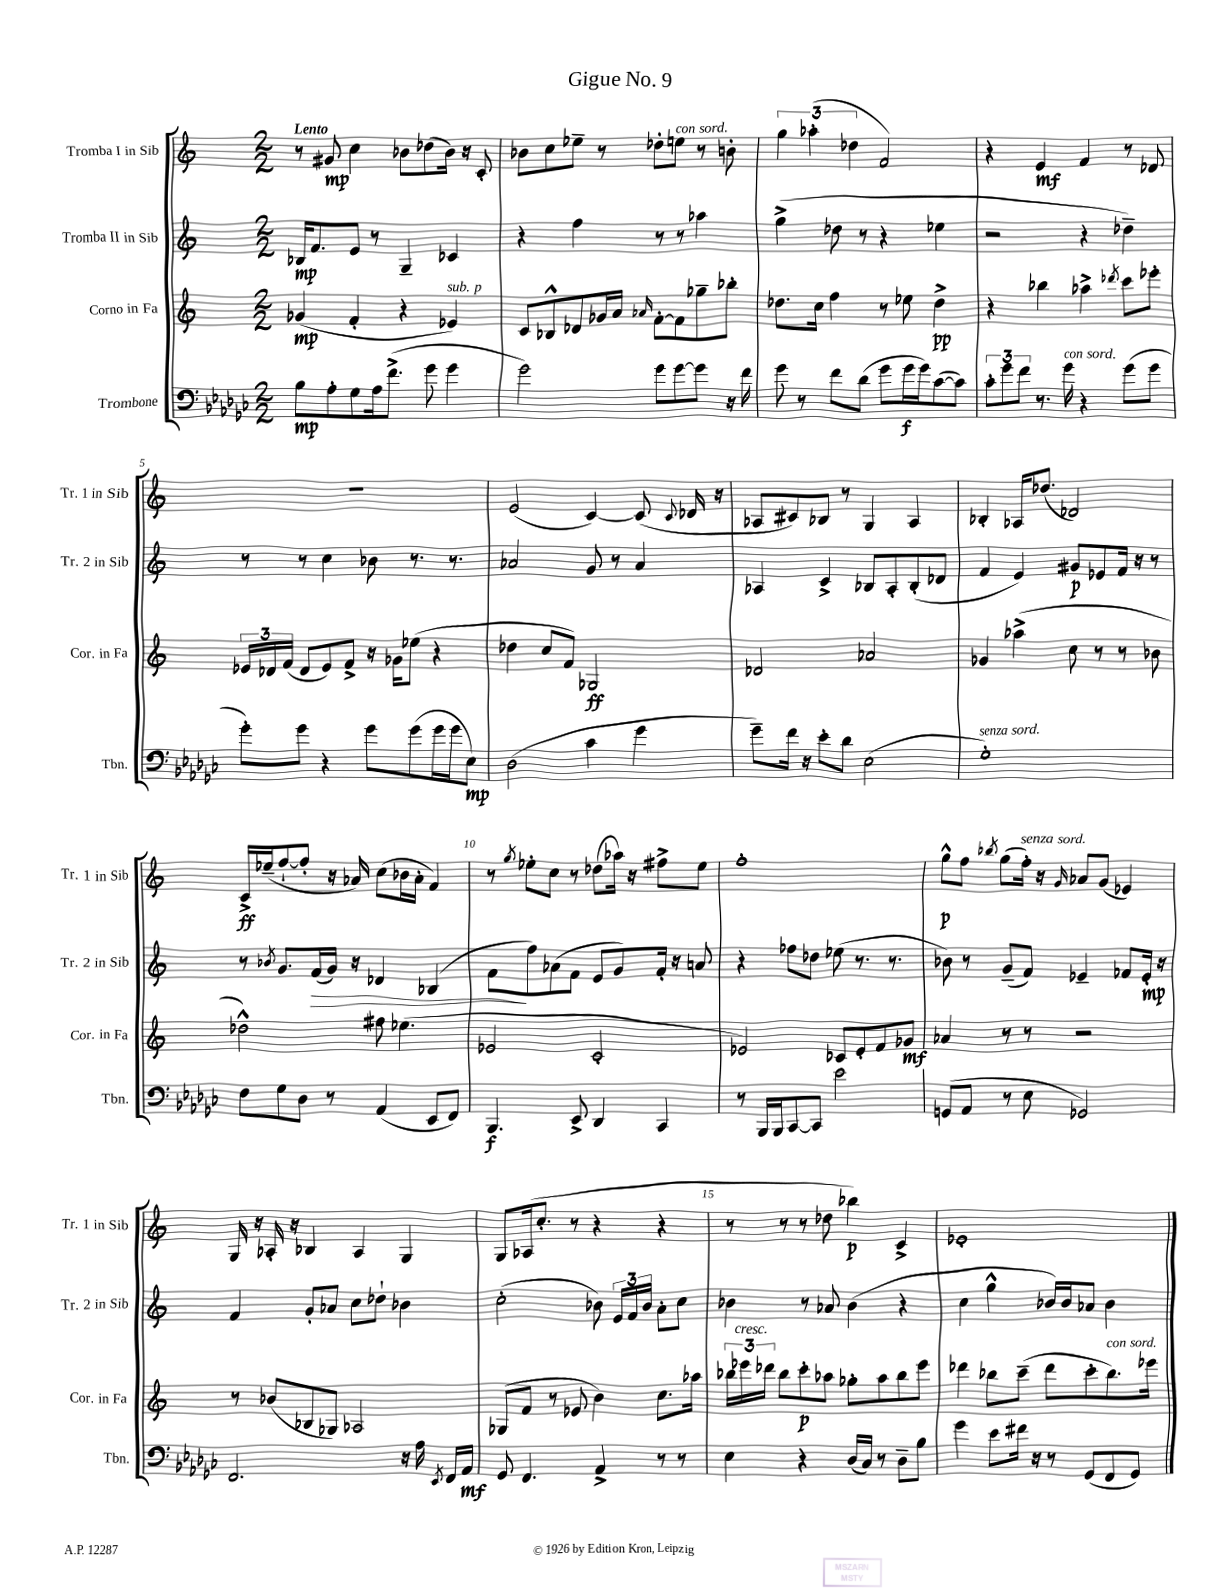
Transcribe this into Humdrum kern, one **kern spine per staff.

**kern	**dynam	**kern	**dynam	**kern	**dynam	**kern	**dynam
*part4	*part4	*part3	*part3	*part2	*part2	*part1	*part1
*staff4	*staff4	*staff3	*staff3	*staff2	*staff2	*staff1	*staff1
*I"Trombone	*	*I"Corno in Fa	*	*I"Tromba II in Sib	*	*I"Tromba I in Sib	*
*I'Tbn.	*	*I'Cor. in Fa	*	*I'Tr. 2 in Sib	*	*I'Tr. 1 in Sib	*
*clefF4	*	*clefG2	*	*clefG2	*	*clefG2	*
*k[b-e-a-d-g-c-]	*	*k[]	*	*k[]	*	*k[]	*
*M2/2	*	*M2/2	*	*M2/2	*	*M2/2	*
=1	=1	=1	=1	=1	=1	=1	=1
!	!	!	!	!	!	!LO:TX:a:B:t=Lento	!
8B-\L	mp	(4g-X/	mp	16B-X/KL	mp	8r	.
.	.	.	.	8.f/	.	.	.
8A-'\	.	.	.	.	.	8g#X/	mp
8G-\	.	4f'/	.	8e/J	.	4cc\	.
16A-\k	.	.	.	8r	.	.	.
(8.f^\J	.	.	.	.	.	.	.
.	.	4r	.	4G~/	.	8b-X\L	.
8g-\	.	.	.	.	.	(8dd-X\	.
!	!	!LO:TX:a:i:t=sub. p	!	!	!	!	!
4g-\	.	4e-X/)	.	4c-X/	.	16b-\Jk)	.
.	.	.	.	.	.	16r	.
.	.	.	.	.	.	8c'/	.
=2	=2	=2	=2	=2	=2	=2	=2
2g-\)	.	8c/L	.	4r	.	8b-X\L	.
.	.	8B-X^^/	.	.	.	8cc\	.
.	.	8d-X/	.	4ff\	.	8ee-X~\J	.
.	.	16g-X/L	.	.	.	8r	.
.	.	16a/JJ	.	.	.	.	.
.	.	16qqa-X/	.	.	.	.	.
8g-\L	.	[8f'\L	.	8r	.	8dd-X'\L	.
!	!	!	!	!	!	!LO:TX:a:i:t=con sord.	!
[8g-\	.	8f\]	.	8r	.	8een\J	.
8g-\J]	.	8gg-X~\	.	4aa-X\	.	8r	.
16r	.	8bb-X'\J	.	.	.	8bn'\	.
16f\	.	.	.	.	.	.	.
=3	=3	=3	=3	=3	=3	=3	=3
8g-\	.	8.dd-X\L	.	(4gg^\	.	6gg\	.
8r	.	.	.	.	.	.	.
.	.	.	.	.	.	(6aa-X'\	.
.	.	16cc\Jk	.	.	.	.	.
8f\L	.	4ff\	.	8dd-X\	.	.	.
.	.	.	.	.	.	6dd-X\	.
(8d-\J	.	.	.	8r	.	.	.
8g-\L	.	8r	.	4r	.	2f/)	.
16g-\L	f	8ee-X\	.	.	.	.	.
16g-\J)	.	.	.	.	.	.	.
([8c-\	.	4dd-^\	pp	4ee-X\	.	.	.
8c-\J])	.	.	.	.	.	.	.
=4	=4	=4	=4	=4	=4	=4	=4
12c-'\L	.	4r	.	2r	.	4r	.
12g-\	.	.	.	.	.	.	.
12f\J	.	.	.	.	.	.	.
8.r	.	4bb-X\	.	.	.	4e/	mf
!LO:TX:a:i:t=con sord.	!	!	!	!	!	!	!
16g-\	.	.	.	.	.	.	.
4r	.	4aa-X^\	.	4r	.	4f/	.
.	.	8qddd-X/	.	.	.	.	.
(8g-\L	.	8ccc\L	.	4dd-X~\)	.	8r	.
8g-\J	.	8eee-X'\J	.	.	.	8d-X/	.
!!LO:LB:g=z
=5	=5	=5	=5	=5	=5	=5	=5
8g-'\L)	.	24e-X/LL	.	8r	.	1r	.
.	.	24d-X/	.	.	.	.	.
.	.	(24f/JJ	.	.	.	.	.
8g-\J	.	8d-/L	.	8r	.	.	.
4r	.	8e-/)	.	4cc\	.	.	.
.	.	8f^/J	.	.	.	.	.
8g-\L	.	16r	.	8b-X\	.	.	.
.	.	16g-X\KL	.	.	.	.	.
(8g-\	.	(8ee-X\J	.	8.r	.	.	.
16g-\L	.	4r	.	.	.	.	.
16g-\J	.	.	.	8.r	.	.	.
8E-\J)	mp	.	.	.	.	.	.
=6	=6	=6	=6	=6	=6	=6	=6
(2D-\	.	4dd-X\	.	2a-X/	.	(2e/	.
.	.	8cc/L	.	.	.	.	.
.	.	8f/J)	.	.	.	.	.
4c-\	.	2G-X/	ff	8g/	.	[4c/)	.
.	.	.	.	8r	.	.	.
4g-\	.	.	.	4a-/	.	(8c/]	.
.	.	.	.	.	.	8qqc/	.
.	.	.	.	.	.	16d-X/	.
.	.	.	.	.	.	16r	.
=7	=7	=7	=7	=7	=7	=7	=7
8g-~\L)	.	2d-X/	.	4A-X/	.	8A-X/L	.
16f\Jk	.	.	.	.	.	8c#X/)	.
16r	.	.	.	.	.	.	.
8e-'\L	.	.	.	4c^/	.	8B-X/J	.
8d-\J	.	.	.	.	.	8r	.
(2E-\	.	2a-X/	.	8B-X/L	.	4G/	.
.	.	.	.	8A-'/	.	.	.
.	.	.	.	(8B-'/	.	4A-/	.
.	.	.	.	8d-X/J	.	.	.
=8	=8	=8	=8	=8	=8	=8	=8
!LO:TX:a:i:t=senza sord.	!	!	!	!	!	!	!
1G-')	.	4g-X/	.	4f/	.	4B-X'/	.
.	.	(4aa-X^\	.	4e/)	.	16A-X/KL	.
.	.	.	.	.	.	(8.dd-X/J	.
.	.	8cc\	.	8g#X/L	p	2d-X/)	.
.	.	8r	.	8e-X/	.	.	.
.	.	8r	.	16f/Jk	.	.	.
.	.	.	.	16r	.	.	.
.	.	8b-X\	.	8r	.	.	.
!!LO:LB:g=z
=9	=9	=9	=9	=9	=9	=9	=9
8F\L	.	2dd-X^^\)	.	8r	.	16c^/LL	ff
.	.	.	.	.	.	(16ee-X~/J	.
.	.	.	.	8qb-X/	.	.	.
8G-\	.	.	.	8.g/L	.	[8ff`/	.
8D-\J	.	.	.	.	.	8ff'/J]	.
!	!	!	!	!	!LO:HP:b	!	!
.	.	.	.	(16f/L	>	.	.
8r	.	.	.	16g/JJ)	.	16r	.
.	.	.	.	16r	.	16a-X/)	.
(4AA-/	.	8ff#X\	.	4d-X/	.	(8cc\L	.
.	.	(4.ee-X\	.	.	.	16b-X\L	.
.	.	.	.	.	.	16a-'\JJ	.
8EE-/L	.	.	.	(4B-X/	.	4f/)	.
8FF/J)	.	.	.	.	.	.	.
=10	=10	=10	=10	=10	=10	=10	=10
4.BBB-/	f	2e-X/	.	8f\L	.	8r	.
.	.	.	.	.	.	8qgg/	.
.	.	.	.	8ff\)	]	8ee-X'\L	.
.	.	.	.	(8a-X\	.	8cc\J	.
8EE-^/	.	.	.	8f\J	.	8r	.
4DD-/	.	2c'/	.	8e/L	.	(8dd-X\L	.
.	.	.	.	8g/)	.	16aa-X\Jk)	.
.	.	.	.	.	.	16r	.
4CC-/	.	.	.	16f'/Jk	.	8ff#X^\L	.
.	.	.	.	16r	.	.	.
.	.	.	.	8an/	.	8ee-\J	.
=11	=11	=11	=11	=11	=11	=11	=11
8r	.	2e-X/)	.	4r	.	1ff'	.
16BBB-/LL	.	.	.	.	.	.	.
16BBB-/J	.	.	.	.	.	.	.
[8CC-/	.	.	.	8ff-X\L	.	.	.
8CC-/J]	.	.	.	8dd-X\J	.	.	.
2e-\	.	8c-X/L	.	(8ee-X\	.	.	.
.	.	8e-'/	.	8.r	.	.	.
.	.	8f/	.	.	.	.	.
.	.	.	.	8.r	.	.	.
.	.	8g-X/J	mf	.	.	.	.
=12	=12	=12	=12	=12	=12	=12	=12
(8GGn/L	.	4a-X/	.	8b-X\)	.	8gg^^\L	p
8AA-/J	.	.	.	8r	.	8ff\J	.
.	.	.	.	.	.	8qbb-X/	.
8r	.	8r	.	(8g~/L	.	(8gg\L	.
!	!	!	!	!	!	!LO:TX:a:i:t=senza sord.	!
8E-\	.	8r	.	8f/J)	.	16ff'\Jk)	.
.	.	.	.	.	.	16r	.
.	.	.	.	.	.	16qqg/	.
2GG-X/)	.	2r	.	4e-X~/	.	8a-X/L	.
.	.	.	.	.	.	(8g/J	.
.	.	.	.	8f-X/L	.	4e-X/)	.
.	.	.	.	16e-'/Jk	mp	.	.
.	.	.	.	16r	.	.	.
!!LO:LB:g=z
=13	=13	=13	=13	=13	=13	=13	=13
2.FF/	.	8r	.	4f/	.	16G/	.
.	.	.	.	.	.	16r	.
.	.	(8b-X/L	.	.	.	16A-X'/	.
.	.	.	.	.	.	16r	.
.	.	8B-X/	.	8g'/L	.	4B-X/	.
.	.	8G-X/J)	.	8a-X/J	.	.	.
.	.	2A-X/	.	8cc\L	.	4A-/	.
.	.	.	.	8dd-X`\J	.	.	.
16r	.	.	.	4b-X\	.	4G/	.
16A-\	.	.	.	.	.	.	.
8qEE-/	.	.	.	.	.	.	.
16FF/LL	.	.	.	.	.	.	.
16AA-/JJ	mf	.	.	.	.	.	.
=14	=14	=14	=14	=14	=14	=14	=14
8GG-/	.	(8G-X/L	.	(2cc'\	.	8G/L	.
4.FF/	.	8f/J	.	.	.	(16A-X/k	.
.	.	.	.	.	.	8.cc'/J	.
.	.	8r	.	.	.	.	.
.	.	8e-X/	.	.	.	8r	.
4AA-^/	.	4b\)	.	8b-X\)	.	4r	.
.	.	.	.	24e/LL	.	.	.
.	.	.	.	24f/	.	.	.
.	.	.	.	24b-/JJ	.	.	.
8r	.	8.cc\L	.	8a'\L	.	4r	.
8r	.	.	.	8cc\J	.	.	.
.	.	16aa-X\Jk	.	.	.	.	.
=15	=15	=15	=15	=15	=15	=15	=15
4E-\	.	24bb-X\LL	.	4b-X\	.	8r	.
!	!	!LO:TX:a:i:t=cresc.	!	!	!	!	!
.	.	24eee-X\	.	.	.	.	.
.	.	24ddd-X\JJ	.	.	.	.	.
.	.	8bb-\L	.	.	.	8r	.
4r	.	8ccc'\	p	8r	.	8r	.
.	.	8aa-X\J	.	8a-X/	.	8dd-X\	.
(16D-/LL	.	8gg-X'\L	.	(4b-\	.	4bb-X\)	p
16C-/JJ)	.	.	.	.	.	.	.
8r	.	8aa-\	.	.	.	.	.
8D-~\L	.	8bb-\	.	4r	.	4c^/	.
8B-\J	.	8eee-\J	.	.	.	.	.
=16	=16	=16	=16	=16	=16	=16	=16
4g-\	.	4ddd-X\	.	4cc\	.	1e-X'	.
8e-\L	.	8bb-X\L	.	4gg^^\	.	.	.
16f#X\Jk	.	(8ccc~\J	.	.	.	.	.
16r	.	.	.	.	.	.	.
8r	.	8ddd-\L	.	16b-X/LL)	.	.	.
.	.	.	.	16b-/J	.	.	.
(8GG-/L	.	8ccc'\	.	8a-X/J	.	.	.
!	!	!LO:TX:a:i:t=con sord.	!	!	!	!	!
8FF/	.	8.bb-\)	.	4b-\	.	.	.
8GG-/J)	.	.	.	.	.	.	.
.	.	16eee-X\Jk	.	.	.	.	.
==	==	==	==	==	==	==	==
*-	*-	*-	*-	*-	*-	*-	*-
